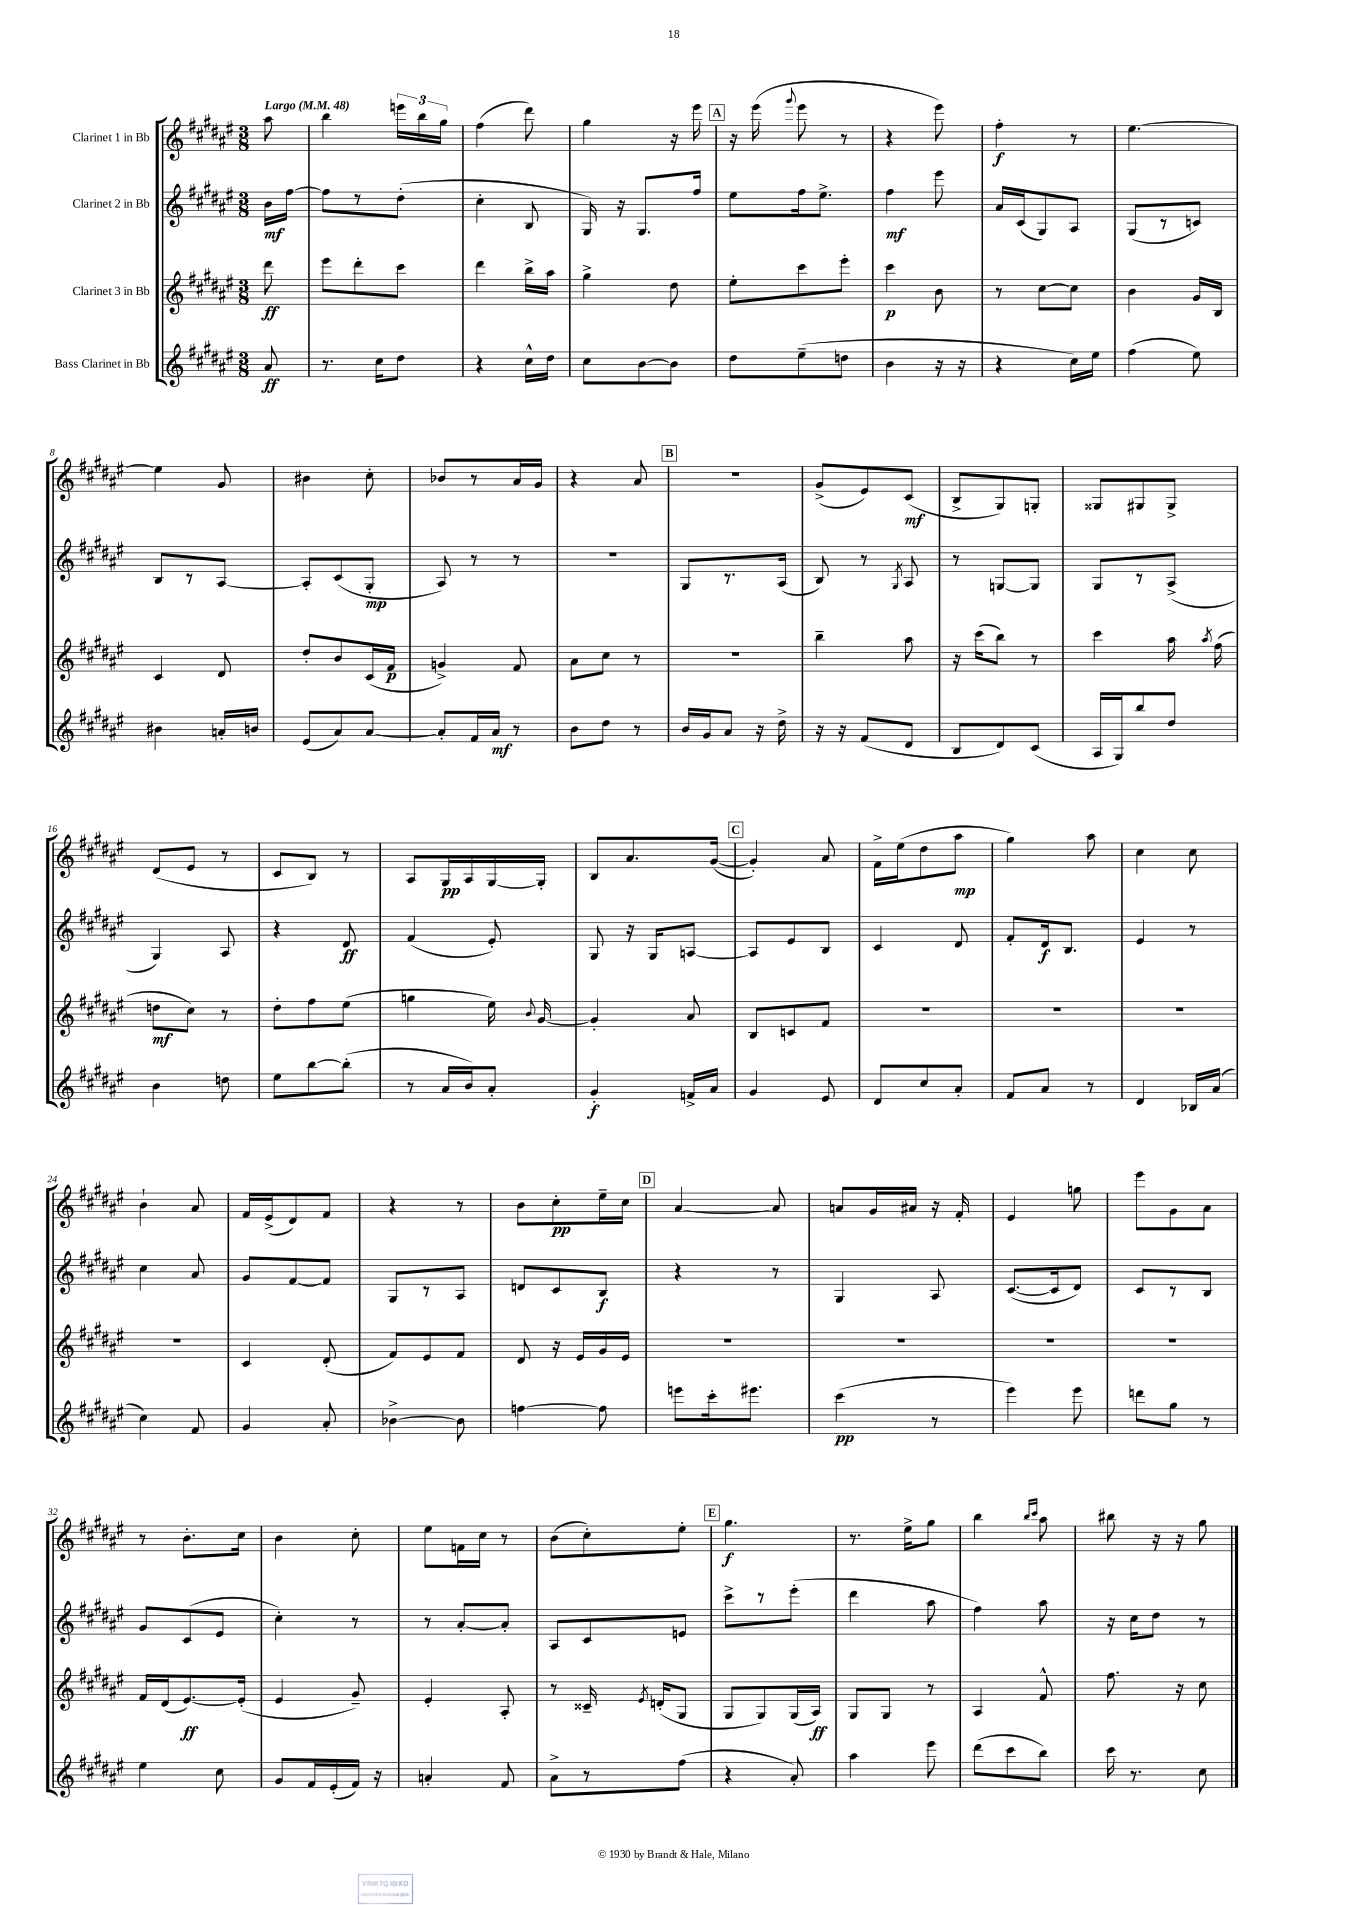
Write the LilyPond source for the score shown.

<<
\new StaffGroup <<
\new Staff = "s0" \with { instrumentName = "Clarinet 1 in Bb" } {
    \clef treble \key fis \major \numericTimeSignature \time 3/8 \partial 8 \tempo "Largo" 4 = 48
    \autoBeamOff ais''8 |
    b''4 \tuplet 3/2 { e'''16[ b''16 gis''16] } |
    fis''4( dis'''8) |
    gis''4 r16 eis'''16 |
    \mark \markup { \box "A" } r16 eis'''16( \appoggiatura { gis'''8 } eis'''8 r8 |
    r4 eis'''8) |
    fis''4-.\f r8 |
    eis''4.~ |
    eis''4 gis'8 |
    bis'4 cis''8-. |
    bes'8[ r8 ais'16 gis'16] |
    r4 ais'8 |
    \mark \markup { \box "B" } R4. |
    gis'8[->( eis'8) cis'8]\mf( |
    b8[-> gis8) g8]-. |
    gisis8[ gis8 gis8]-> |
    dis'8[( eis'8] r8 |
    cis'8[ b8]) r8 |
    ais8[ gis16\pp ais16 gis16~ gis16]-. |
    b8[ ais'8. gis'16]~( |
    \mark \markup { \box "C" } gis'4-.) ais'8 |
    fis'16[-> eis''16( dis''8 ais''8]\mp |
    gis''4) ais''8 |
    cis''4 cis''8 |
    b'4-! ais'8 |
    fis'16[ eis'16->( dis'8) fis'8] |
    r4 r8 |
    b'8[ cis''8-.\pp eis''16-- cis''16] |
    \mark \markup { \box "D" } ais'4~ ais'8 |
    a'8[ gis'16 ais'16] r16 fis'16-. |
    eis'4 g''8 |
    eis'''8[ gis'8 ais'8] |
    r8 b'8.[-. cis''16] |
    b'4 cis''8-. |
    eis''8[ f'16 cis''16] r8 |
    b'8[( cis''8-.) eis''8]-. |
    \mark \markup { \box "E" } gis''4.\f |
    r8. eis''16[-> gis''8] |
    b''4 \grace { b''16[ cis'''16] } ais''8 |
    bis''8 r16 r16 gis''8 \bar "|." |
}
\new Staff = "s1" \with { instrumentName = "Clarinet 2 in Bb" } {
    \clef treble \key fis \major \numericTimeSignature \time 3/8 \partial 8
    \autoBeamOff b'16[\mf fis''16]~ |
    fis''8[ r8 dis''8]-.( |
    cis''4-. b8 |
    gis16) r16 gis8.[ fis''16] |
    \mark \markup { \box "A" } eis''8[ fis''16 eis''8.]-> |
    fis''4\mf eis'''8 |
    ais'16[ cis'16( gis8) ais8] |
    gis8[( r8 c'8]) |
    b8[ r8 ais8]~ |
    ais8[-. cis'8( gis8]-.\mp |
    ais8) r8 r8 |
    R4. |
    \mark \markup { \box "B" } gis8[ r8. ais16]( |
    b8) r8 \acciaccatura { gis8 } ais8 |
    r8 g8[~ g8] |
    gis8[ r8 ais8]->( |
    gis4) ais8 |
    r4 dis'8\ff |
    fis'4( eis'8-.) |
    gis8 r16 gis16[ a8]~ |
    \mark \markup { \box "C" } a8[ eis'8 b8] |
    cis'4 dis'8 |
    fis'8[-. dis'16\f b8.] |
    eis'4 r8 |
    cis''4 ais'8 |
    gis'8[ fis'8~ fis'8] |
    gis8[ r8 ais8] |
    d'8[ cis'8 b8]\f |
    \mark \markup { \box "D" } r4 r8 |
    gis4 ais8 |
    cis'8.[~( cis'16 dis'8]) |
    cis'8[ r8 b8] |
    gis'8[ cis'8( eis'8] |
    cis''4-.) r8 |
    r8 ais'8[~-. ais'8]-. |
    ais8[ cis'8 e'8] |
    \mark \markup { \box "E" } cis'''8[-> r8 eis'''8]-.( |
    dis'''4 ais''8 |
    fis''4) ais''8 |
    r16 cis''16[ dis''8] r8 \bar "|." |
}
\new Staff = "s2" \with { instrumentName = "Clarinet 3 in Bb" } {
    \clef treble \key fis \major \numericTimeSignature \time 3/8 \partial 8
    \autoBeamOff dis'''8\ff |
    eis'''8[ dis'''8-. cis'''8] |
    dis'''4 b''16[-> ais''16] |
    gis''4-> dis''8 |
    \mark \markup { \box "A" } eis''8[-. cis'''8 eis'''8]-. |
    cis'''4\p b'8 |
    r8 cis''8[~ cis''8] |
    b'4 gis'16[ b16] |
    cis'4 dis'8 |
    dis''8[-. b'8 cis'16( fis'16]\p |
    g'4->) fis'8 |
    ais'8[ cis''8] r8 |
    \mark \markup { \box "B" } R4. |
    b''4-- ais''8 |
    r16 cis'''16[( b''8]) r8 |
    cis'''4 ais''16 \acciaccatura { ais''8 } fis''16( |
    d''8[\mf cis''8]) r8 |
    dis''8[-. fis''8 eis''8]( |
    g''4 eis''16) \appoggiatura { b'8 } gis'16~ |
    gis'4-. ais'8 |
    \mark \markup { \box "C" } b8[ c'8 fis'8] |
    R4. |
    R4. |
    R4. |
    R4. |
    cis'4 dis'8-.( |
    fis'8[) eis'8 fis'8] |
    dis'8 r16 eis'16[ gis'16 eis'16] |
    \mark \markup { \box "D" } R4. |
    R4. |
    R4. |
    R4. |
    fis'16[ dis'16( eis'8.~\ff) eis'16]-.( |
    eis'4 gis'8--) |
    eis'4-. ais8-. |
    r8 cisis'16-- \acciaccatura { eis'8 } d'16[-.( gis8] |
    \mark \markup { \box "E" } gis8[ gis8) gis16( ais16]\ff) |
    gis8[ gis8] r8 |
    ais4 fis'8-^ |
    fis''8. r16 cis''8 \bar "|." |
}
\new Staff = "s3" \with { instrumentName = "Bass Clarinet in Bb" } {
    \clef treble \key fis \major \numericTimeSignature \time 3/8 \partial 8
    \autoBeamOff ais'8\ff |
    r8. cis''16[ dis''8] |
    r4 cis''16[-^ dis''16] |
    cis''8[ b'8~ b'8] |
    \mark \markup { \box "A" } dis''8[ eis''8--( d''8] |
    b'4 r16 r16 |
    r4 cis''16[) eis''16] |
    fis''4( eis''8) |
    bis'4 a'16[-. b'16] |
    eis'8[( ais'8) ais'8]~ |
    ais'8[-. fis'16 ais'16]\mf r8 |
    b'8[ dis''8] r8 |
    \mark \markup { \box "B" } b'16[ gis'16 ais'8] r16 dis''16-> |
    r16 r16 fis'8[( dis'8] |
    b8[ dis'8) cis'8]( |
    ais16[ gis16) b''8 dis''8] |
    b'4 d''8 |
    eis''8[ b''8~ b''8]-.( |
    r8 ais'16[ b'16) ais'8]-. |
    gis'4-.\f f'16[-> ais'16] |
    \mark \markup { \box "C" } gis'4 eis'8 |
    dis'8[ cis''8 ais'8]-. |
    fis'8[ ais'8] r8 |
    dis'4 bes16[ ais'16]( |
    cis''4) fis'8 |
    gis'4 ais'8-. |
    bes'4~-> bes'8 |
    f''4~ f''8 |
    \mark \markup { \box "D" } e'''8[ cis'''16-. eis'''8.] |
    cis'''4\pp( r8 |
    eis'''4) eis'''8 |
    d'''8[ gis''8] r8 |
    eis''4 cis''8 |
    gis'8[ fis'16 eis'16-.( fis'16]) r16 |
    a'4-. fis'8 |
    ais'8[-> r8 fis''8]( |
    \mark \markup { \box "E" } r4 ais'8-.) |
    ais''4 eis'''8 |
    dis'''8[( cis'''8 b''8]) |
    cis'''16 r8. cis''8 \bar "|." |
}
>>
>>
